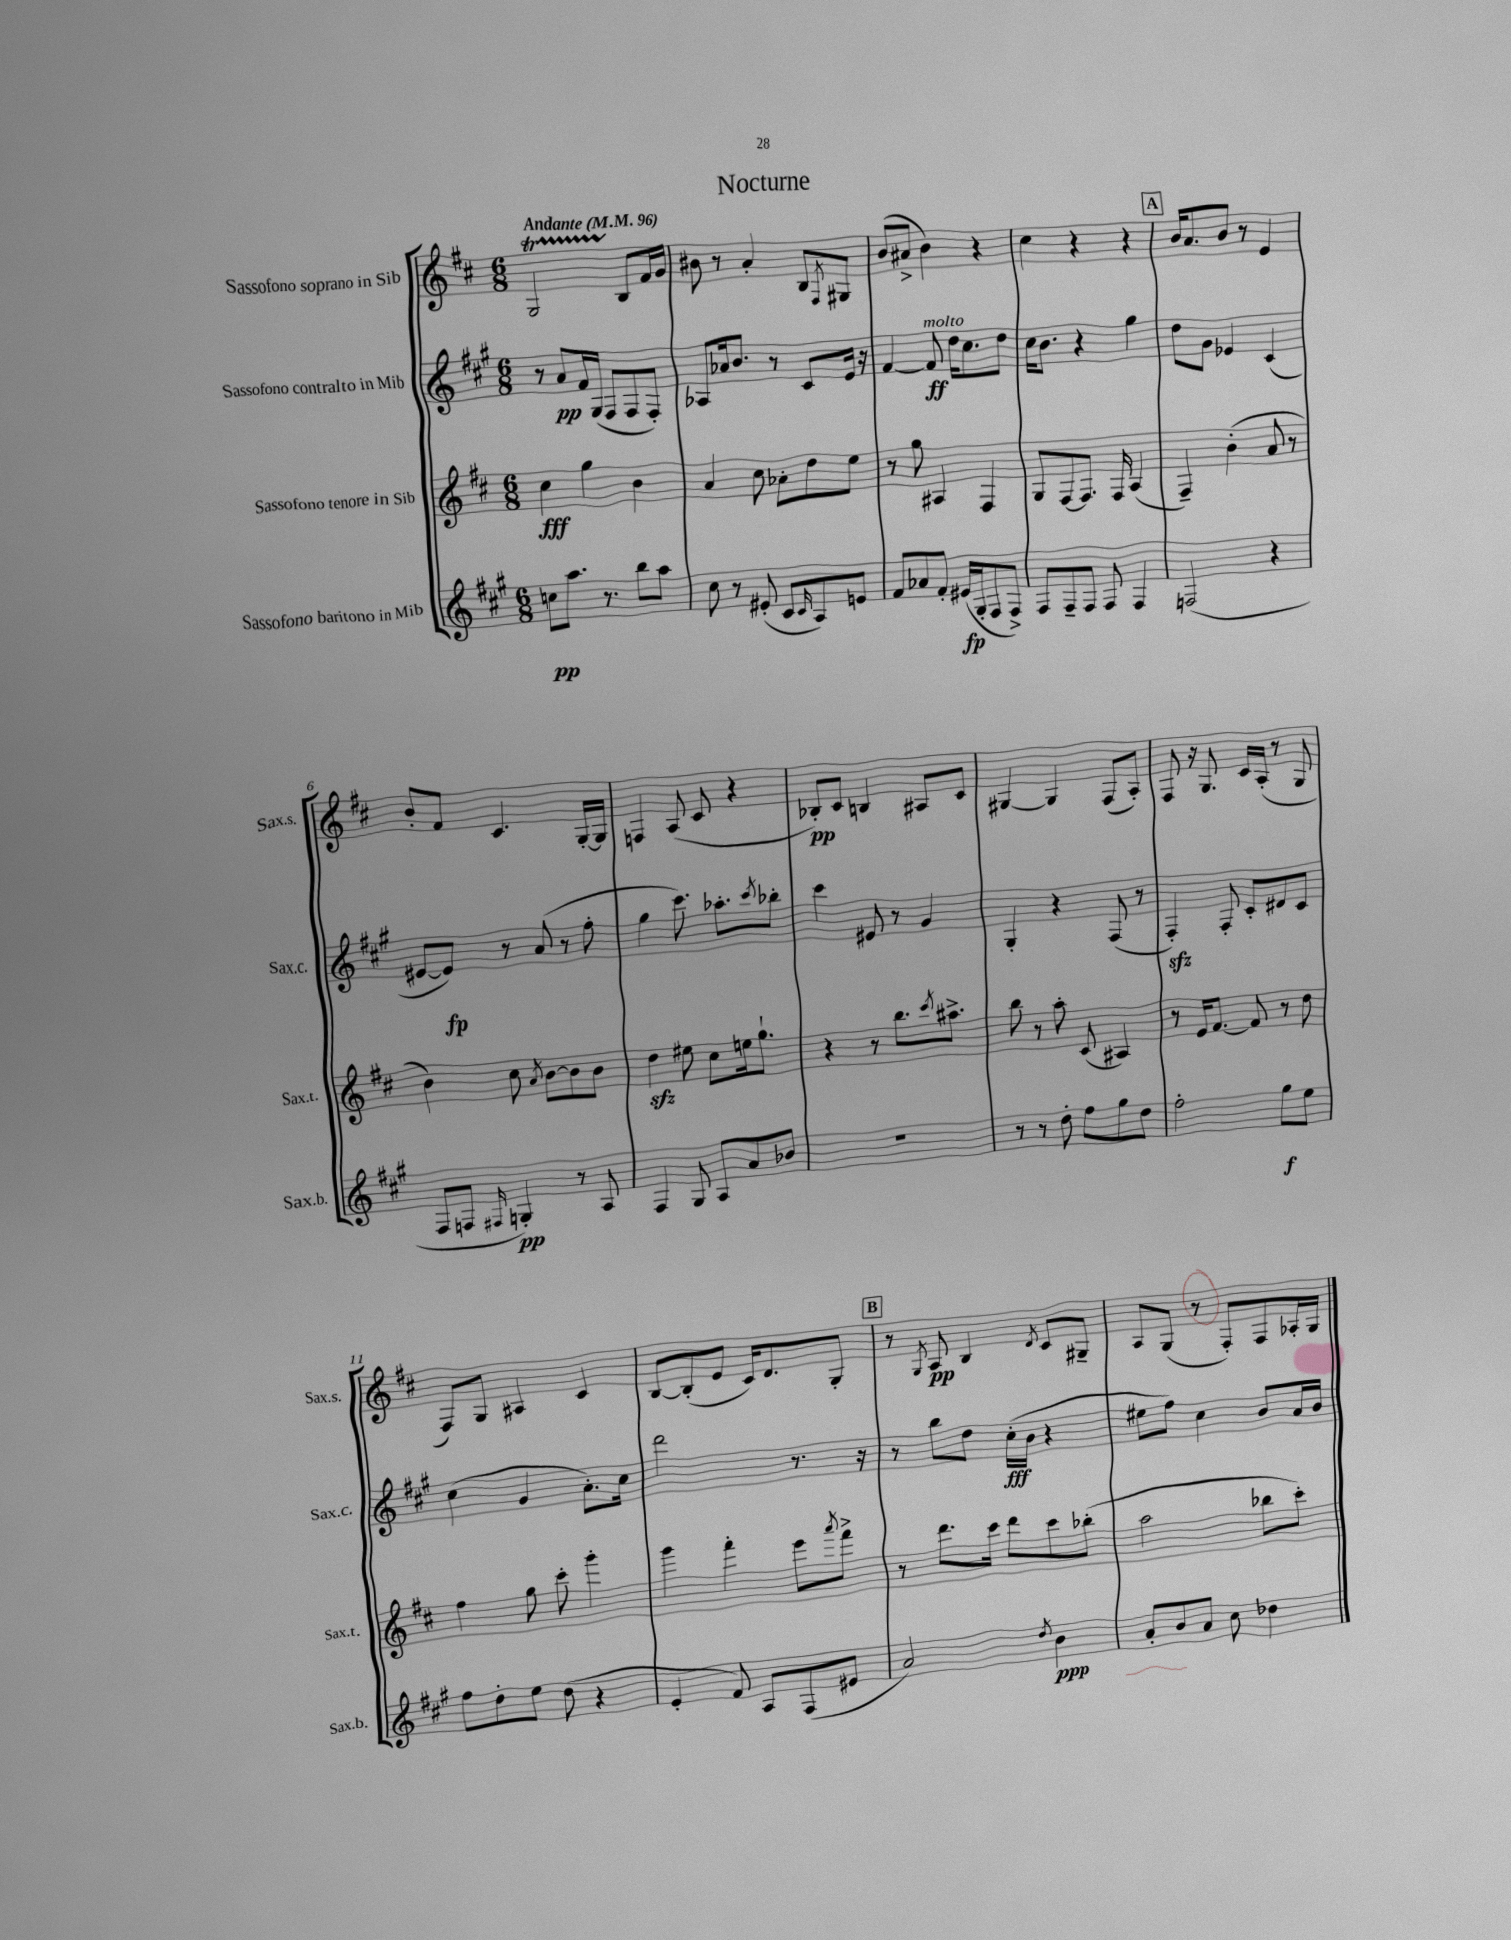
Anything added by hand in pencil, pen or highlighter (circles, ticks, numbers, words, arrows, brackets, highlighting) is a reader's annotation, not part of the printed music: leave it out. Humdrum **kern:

**kern	**dynam	**kern	**dynam	**kern	**dynam	**kern	**dynam
*part4	*part4	*part3	*part3	*part2	*part2	*part1	*part1
*staff4	*staff4	*staff3	*staff3	*staff2	*staff2	*staff1	*staff1
*I"Sassofono baritono in Mib	*	*I"Sassofono tenore in Sib	*	*I"Sassofono contralto in Mib	*	*I"Sassofono soprano in Sib	*
*I'Sax.b.	*	*I'Sax.t.	*	*I'Sax.c.	*	*I'Sax.s.	*
*clefG2	*	*clefG2	*	*clefG2	*	*clefG2	*
*k[f#c#g#]	*	*k[f#c#]	*	*k[f#c#g#]	*	*k[f#c#]	*
*M6/8	*	*M6/8	*	*M6/8	*	*M6/8	*
*MM96	*	*MM96	*	*MM96	*	*MM96	*
=1	=1	=1	=1	=1	=1	=1	=1
!	!	!	!	!	!	!LO:TX:a:B:t=Andante	!
8ccn\L	pp	4cc#\	fff	8r	.	2GT/	.
8.aa\J	.	.	.	8a/L	pp	.	.
.	.	4gg\	.	16f#/L	.	.	.
8.r	.	.	.	(16G#/JJ	.	.	.
.	.	.	.	8F#/L	.	.	.
8bb\L	.	4b\	.	8F#/	.	8B/L	.
8aa\J	.	.	.	8F#'/J)	.	16f#/L	.
.	.	.	.	.	.	16g/JJ	.
=2	=2	=2	=2	=2	=2	=2	=2
8cc#\	.	4a/	.	8A-X/L	.	8b#X\	.
8r	.	.	.	16a-X/k	.	8r	.
.	.	.	.	8.b/J	.	.	.
(8e#X'/	.	8cc#\	.	.	.	4a'/	.
8c#/L	.	8a-X'\L	.	8r	.	.	.
16qqc#/	.	.	.	.	.	.	.
8A/)	.	8dd\	.	8c#/L	.	8B/L	.
.	.	.	.	.	.	8qF#/	.
8en/J	.	8ee\J	.	16e/Jk	.	8G#X/J	.
.	.	.	.	16r	.	.	.
=3	=3	=3	=3	=3	=3	=3	=3
8f#/L	.	8r	.	[4f#/	.	(8b/L	.
8a-X/	.	8gg\	.	.	.	8a#X^/J	.
!	!	!	!	!LO:TX:a:i:t=molto	!	!	!
8f#'/J	.	4A#X/	.	8f#/]	ff	4b\)	.
(16e#X/LL	fp	.	.	16dd\KL	.	.	.
16G#'/J	.	.	.	8.cc#\	.	.	.
8F#/	.	4F#/	.	.	.	4r	.
8F#^/J)	.	.	.	8dd\J	.	.	.
=4	=4	=4	=4	=4	=4	=4	=4
8F#/L	.	8G/L	.	16cc#\KL	.	4cc#\	.
.	.	.	.	8.b\J	.	.	.
8F#~/	.	[8F#/	.	.	.	.	.
8F#/J	.	8.F#/J]	.	4r	.	4r	.
8F#/	.	.	.	.	.	.	.
.	.	16F#/	.	.	.	.	.
4F#/	.	(4A/	.	4gg#\	.	4r	.
!!LO:REH:place=s1:t=A
=5	=5	=5	=5	=5	=5	=5	=5
(2Fn/	.	4F#~/)	.	8dd\L	.	16b/KL	.
.	.	.	.	.	.	8.a/	.
.	.	.	.	8g#\J	.	.	.
.	.	(4b'\	.	4e-X/	.	8b/J	.
.	.	.	.	.	.	8r	.
4r	.	8a/	.	(4c#/	.	4e/	.
.	.	8r	.	.	.	.	.
!!LO:LB:g=z
=6	=6	=6	=6	=6	=6	=6	=6
8F#/L	.	4b\)	.	[8e#X/L	.	8b'/L	.
8Fn/J	.	.	.	8e#/J])	fp	8f#/J	.
16qqF#X/	.	.	.	.	.	.	.
4Gn'/)	pp	8cc#\	.	8r	.	4.c#/	.
.	.	8qa/	.	.	.	.	.
.	.	[8b\L	.	(8a/	.	.	.
8r	.	8b\]	.	8r	.	.	.
8A/	.	8b\J	.	8ff#'\	.	[16G'/LL	.
.	.	.	.	.	.	16G/JJ]	.
=7	=7	=7	=7	=7	=7	=7	=7
4F#/	.	4ddzz\	.	4gg#\	.	4Fn/	.
8G#/	.	8ee#X\	.	8.ccc#\)	.	(8A/	.
8A/L	.	8cc#\L	.	.	.	8c#/	.
.	.	.	.	8.aa-X'\L	.	.	.
8a/	.	16een\k	.	.	.	4r	.
.	.	8.gg`\J	.	.	.	.	.
.	.	.	.	8qccc#/	.	.	.
8b-X/J	.	.	.	8bb-X'\J	.	.	.
=8	=8	=8	=8	=8	=8	=8	=8
2.r	.	4r	.	4ccc#\	.	8B-X'/L)	pp
.	.	.	.	.	.	8c#/J	.
.	.	8r	.	8e#X/	.	4Bn/	.
.	.	8.bb\L	.	8r	.	.	.
.	.	.	.	4g#/	.	8A#X/L	.
.	.	8qccc#/	.	.	.	.	.
.	.	8.aa#X^\J	.	.	.	.	.
.	.	.	.	.	.	8c#/J	.
=9	=9	=9	=9	=9	=9	=9	=9
8r	.	8bb\	.	4G#'/	.	[4G#X/	.
8r	.	8r	.	.	.	.	.
8dd'\	.	8aa'\	.	4r	.	4G#/]	.
8ff#\L	.	(8c#/	.	.	.	.	.
8gg#\	.	4A#X/)	.	(8F#/	.	(8F#/L	.
8dd\J	.	.	.	8r	.	8A'/J)	.
=10	=10	=10	=10	=10	=10	=10	=10
2ff#'\	.	8r	.	4F#zz'/)	.	8F#/	.
.	.	16e/KL	.	.	.	16r	.
.	.	[8.f#/J	.	.	.	8.G/	.
.	.	.	.	8F#'/	.	.	.
.	.	8f#/]	.	8c#'/L	.	16c#/LL	.
.	.	.	.	.	.	(16A'/JJ	.
8gg#\L	f	8r	.	8d#X/	.	8r	.
8ee\J	.	8dd\	.	8c#/J	.	8G/	.
!!LO:LB:g=z
=11	=11	=11	=11	=11	=11	=11	=11
8ff#\L	.	4ff#\	.	(4cc#\	.	8F#/L)	.
8dd'\	.	.	.	.	.	8G/J	.
8ee\J	.	8gg\	.	4g#/	.	4A#X/	.
(8dd\	.	8ccc#'\	.	.	.	.	.
4r	.	4ggg'\	.	8.a'\L)	.	4c#/	.
.	.	.	.	16cc#\Jk	.	.	.
=12	=12	=12	=12	=12	=12	=12	=12
4e'/	.	4ggg\	.	2ddd\	.	[8B/L	.
.	.	.	.	.	.	(8B'/]	.
8f#/)	.	4fff#'\	.	.	.	8e/J	.
8A/L	.	.	.	.	.	16c#/KL)	.
.	.	.	.	.	.	8.d/	.
(8F#/	.	8eee\L	.	8.r	.	.	.
.	.	8qaaa/	.	.	.	.	.
8e#X/J	.	8fff#^\J	.	.	.	8G'/J	.
.	.	.	.	16r	.	.	.
!!LO:REH:place=s1:t=B
=13	=13	=13	=13	=13	=13	=13	=13
2a/)	.	8r	.	8r	.	8r	.
.	.	.	.	.	.	8qG/	.
.	.	8.ddd\L	.	8bb\L	.	8A/	pp
.	.	.	.	8dd\J	.	4B/	.
.	.	16ccc#\Jk	.	.	.	.	.
.	.	8ddd\L	.	(16cc#'\LL	fff	.	.
.	.	.	.	16b\JJ	.	.	.
8qdd/	.	.	.	.	.	8qd/	.
4b\	ppp	8ccc#\	.	4r	.	8c#/L	.
.	.	(8bb-X'\J	.	.	.	8G#X~/J	.
=14	=14	=14	=14	=14	=14	=14	=14
8a'/L	.	2aa\	.	8ee#X\L	.	8A/L	.
8b/	.	.	.	8ff#\J)	.	(8G/J	.
8a/J	.	.	.	4cc#\	.	8r	.
8cc#\	.	.	.	.	.	8F#'/L)	.
4dd-X\	.	8bb-X\L	.	8b/L	.	8F#/	.
.	.	8ccc#'\J)	.	16a/L	.	16A-X'/L	.
.	.	.	.	16b/JJ	.	16G/JJ	.
==	==	==	==	==	==	==	==
*-	*-	*-	*-	*-	*-	*-	*-
